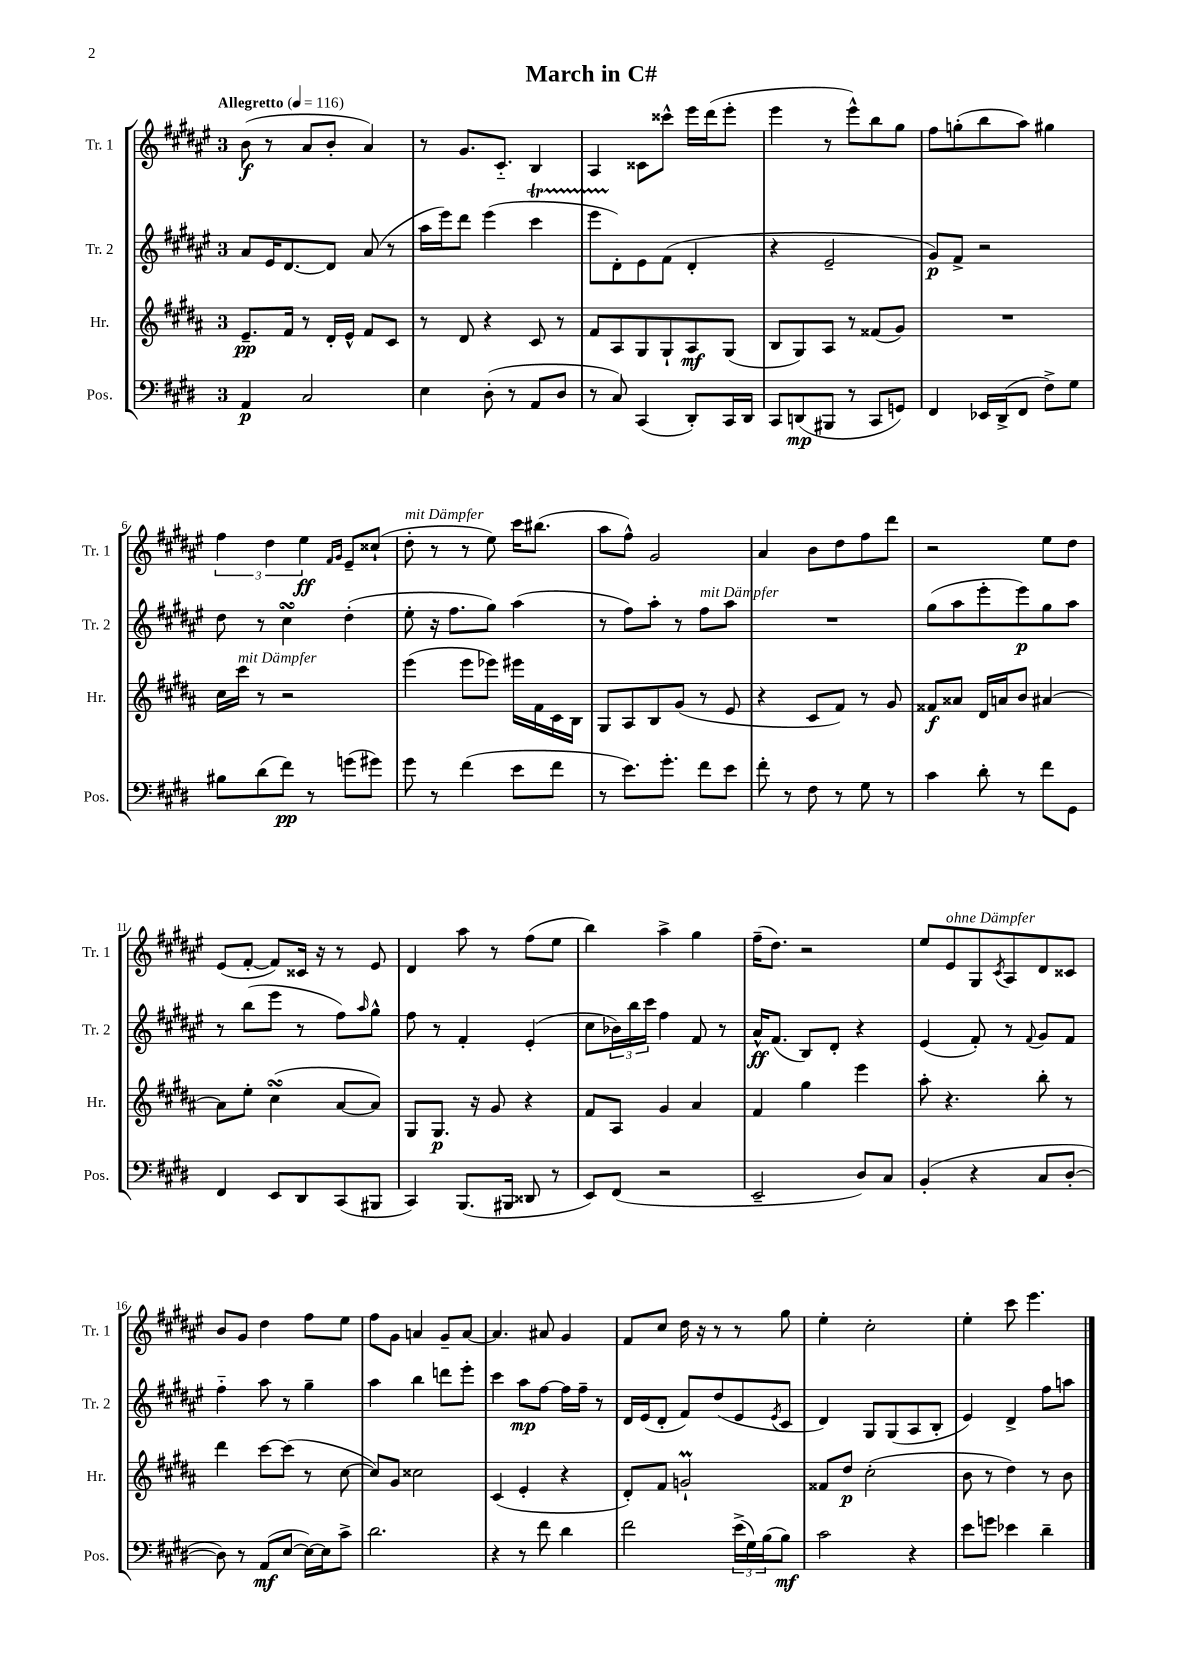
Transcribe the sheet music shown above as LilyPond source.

\header { title = "March in C#" }
<<
\new StaffGroup <<
\new Staff = "s0" \with { instrumentName = "Tr. 1" shortInstrumentName = "Tr. 1" } {
    \clef treble \key fis \major \once \override Staff.TimeSignature.style = #'single-digit \time 3/4 \tempo "Allegretto" 4 = 116
    b'8\f( r8 ais'8 b'8-. ais'4) |
    r8 gis'8. cis'8.-_ b4 |
    ais4 cisis'8 cisis'''8-^ eis'''16 dis'''16( eis'''8-. |
    eis'''4 r8 eis'''8-^) b''8 gis''8 |
    fis''8 g''8-.( b''8 ais''8) gis''4 |
    \tuplet 3/2 { fis''4 dis''4 eis''4\ff } \grace { fis'16 gis'16 } eis'8-- cisis''8-!( |
    dis''8-.^\markup { \italic "mit Dämpfer" } r8 r8 eis''8) cis'''16 bis''8.( |
    ais''8 fis''8-^) gis'2 |
    ais'4 b'8 dis''8 fis''8 dis'''8 |
    r2 eis''8 dis''8 |
    eis'8( fis'8~-. fis'8) cisis'16 r16 r8 eis'8 |
    dis'4 ais''8 r8 fis''8( eis''8 |
    b''4) ais''4-> gis''4 |
    fis''16--( dis''8.) r2 |
    eis''8 eis'8^\markup { \italic "ohne Dämpfer" } gis8 \acciaccatura { cis'8 } ais8 dis'8 cisis'8 |
    b'8 gis'8 dis''4 fis''8 eis''8 |
    fis''8 gis'8 a'4 gis'8-- a'8~ |
    a'4. ais'8 gis'4 |
    fis'8 cis''8 dis''16 r16 r8 r8 gis''8 |
    eis''4-. cis''2-. |
    eis''4-. cis'''8 eis'''4. \bar "|." |
}
\new Staff = "s1" \with { instrumentName = "Tr. 2" shortInstrumentName = "Tr. 2" } {
    \clef treble \key fis \major \once \override Staff.TimeSignature.style = #'single-digit \time 3/4
    ais'8 eis'16 dis'8.~ dis'8 ais'8( r8 |
    ais''16 eis'''16) dis'''8 eis'''4( cis'''4\startTrillSpan |
    eis'''8 dis'8-.\stopTrillSpan) eis'8 fis'8( dis'4-. |
    r4 eis'2-- |
    gis'8\p) fis'8-> r2 |
    dis''8 r8 cis''4\turn dis''4-.( |
    eis''8-. r16 fis''8. gis''8) ais''4( |
    r8 fis''8) ais''8-. r8 fis''8^\markup { \italic "mit Dämpfer" } ais''8 |
    R2. |
    gis''8( ais''8 eis'''8-. eis'''8\p) gis''8 ais''8 |
    r8 b''8( eis'''8 r8 fis''8) \grace { ais''16 } gis''8-^ |
    fis''8 r8 fis'4-. eis'4-.( |
    cis''8 \tuplet 3/2 { bes'16) b''16 cis'''16 } fis''4 fis'8 r8 |
    ais'16-^\ff fis'8.( b8) dis'8-. r4 |
    eis'4( fis'8-.) r8 \appoggiatura { fis'8 } gis'8 fis'8 |
    fis''4-_ ais''8 r8 gis''4-- |
    ais''4 b''4 d'''8 eis'''8-. |
    cis'''4 ais''8\mp fis''8~ fis''16 fis''16-- r8 |
    dis'16 eis'16( dis'8-. fis'8) dis''8( eis'8 \acciaccatura { eis'8 } cis'8 |
    dis'4) gis8 gis8( ais8 b8-. |
    eis'4) dis'4-> fis''8 a''8 \bar "|." |
}
\new Staff = "s2" \with { instrumentName = "Hr." shortInstrumentName = "Hr." } {
    \clef treble \key b \major \once \override Staff.TimeSignature.style = #'single-digit \time 3/4
    e'8.--\pp fis'16 r8 dis'16-. e'16-^ fis'8 cis'8 |
    r8 dis'8 r4 cis'8 r8 |
    fis'8 ais8 gis8 gis8-! ais8\mf gis8( |
    b8 gis8) ais8 r8 fisis'8( gis'8) |
    R2. |
    cis''16 cis'''16^\markup { \italic "mit Dämpfer" } r8 r2 |
    e'''4( e'''8 ees'''8) eis'''16 fis'16 cis'16 b16 |
    gis8 ais8 b8 gis'8( r8 e'8 |
    r4 cis'8 fis'8) r8 gis'8 |
    fisis'8\f aisis'8 dis'16 a'16 b'8 ais'4~ |
    ais'8 e''8-. cis''4\turn( ais'8~ ais'8) |
    gis8 gis8.\p r16 gis'8 r4 |
    fis'8 ais8 gis'4 ais'4 |
    fis'4 gis''4 e'''4 |
    ais''8-. r4. b''8-. r8 |
    dis'''4 cis'''8~ cis'''8( r8 cis''8~ |
    cis''8) gis'8 cisis''2 |
    cis'4( e'4-. r4 |
    dis'8-.) fis'8 g'2-!\prall |
    fisis'8 dis''8\p cis''2-.( |
    b'8 r8 dis''4) r8 b'8 \bar "|." |
}
\new Staff = "s3" \with { instrumentName = "Pos." shortInstrumentName = "Pos." } {
    \clef bass \key e \major \once \override Staff.TimeSignature.style = #'single-digit \time 3/4
    a,4\p cis2 |
    e4 dis8-.( r8 a,8 dis8 |
    r8 cis8) cis,4( dis,8-.) cis,16 dis,16 |
    cis,8 d,8\mp( bis,,8 r8 cis,8 g,8) |
    fis,4 ees,16 dis,16->( fis,8 fis8->) gis8 |
    bis8 dis'8( fis'8\pp) r8 g'8( gis'8) |
    gis'8 r8 fis'4( e'8 fis'8 |
    r8 e'8.) gis'8.-. fis'8 e'8 |
    fis'8-. r8 fis8 r8 gis8 r8 |
    cis'4 dis'8-. r8 fis'8 gis,8 |
    fis,4 e,8 dis,8 cis,8( bis,,8 |
    cis,4) b,,8.( bis,,16 disis,8 r8 |
    e,8) fis,8( r2 |
    e,2-- dis8) cis8 |
    b,4-.( r4 cis8 dis8~-. |
    dis8) r8 a,8\mf( e8~ e16~) e16 cis'8-> |
    dis'2. |
    r4 r8 fis'8 dis'4 |
    fis'2 \tuplet 3/2 { e'16->( gis16) b16( } b8\mf) |
    cis'2 r4 |
    e'8 g'8 ees'4 dis'4-- \bar "|." |
}
>>
>>
